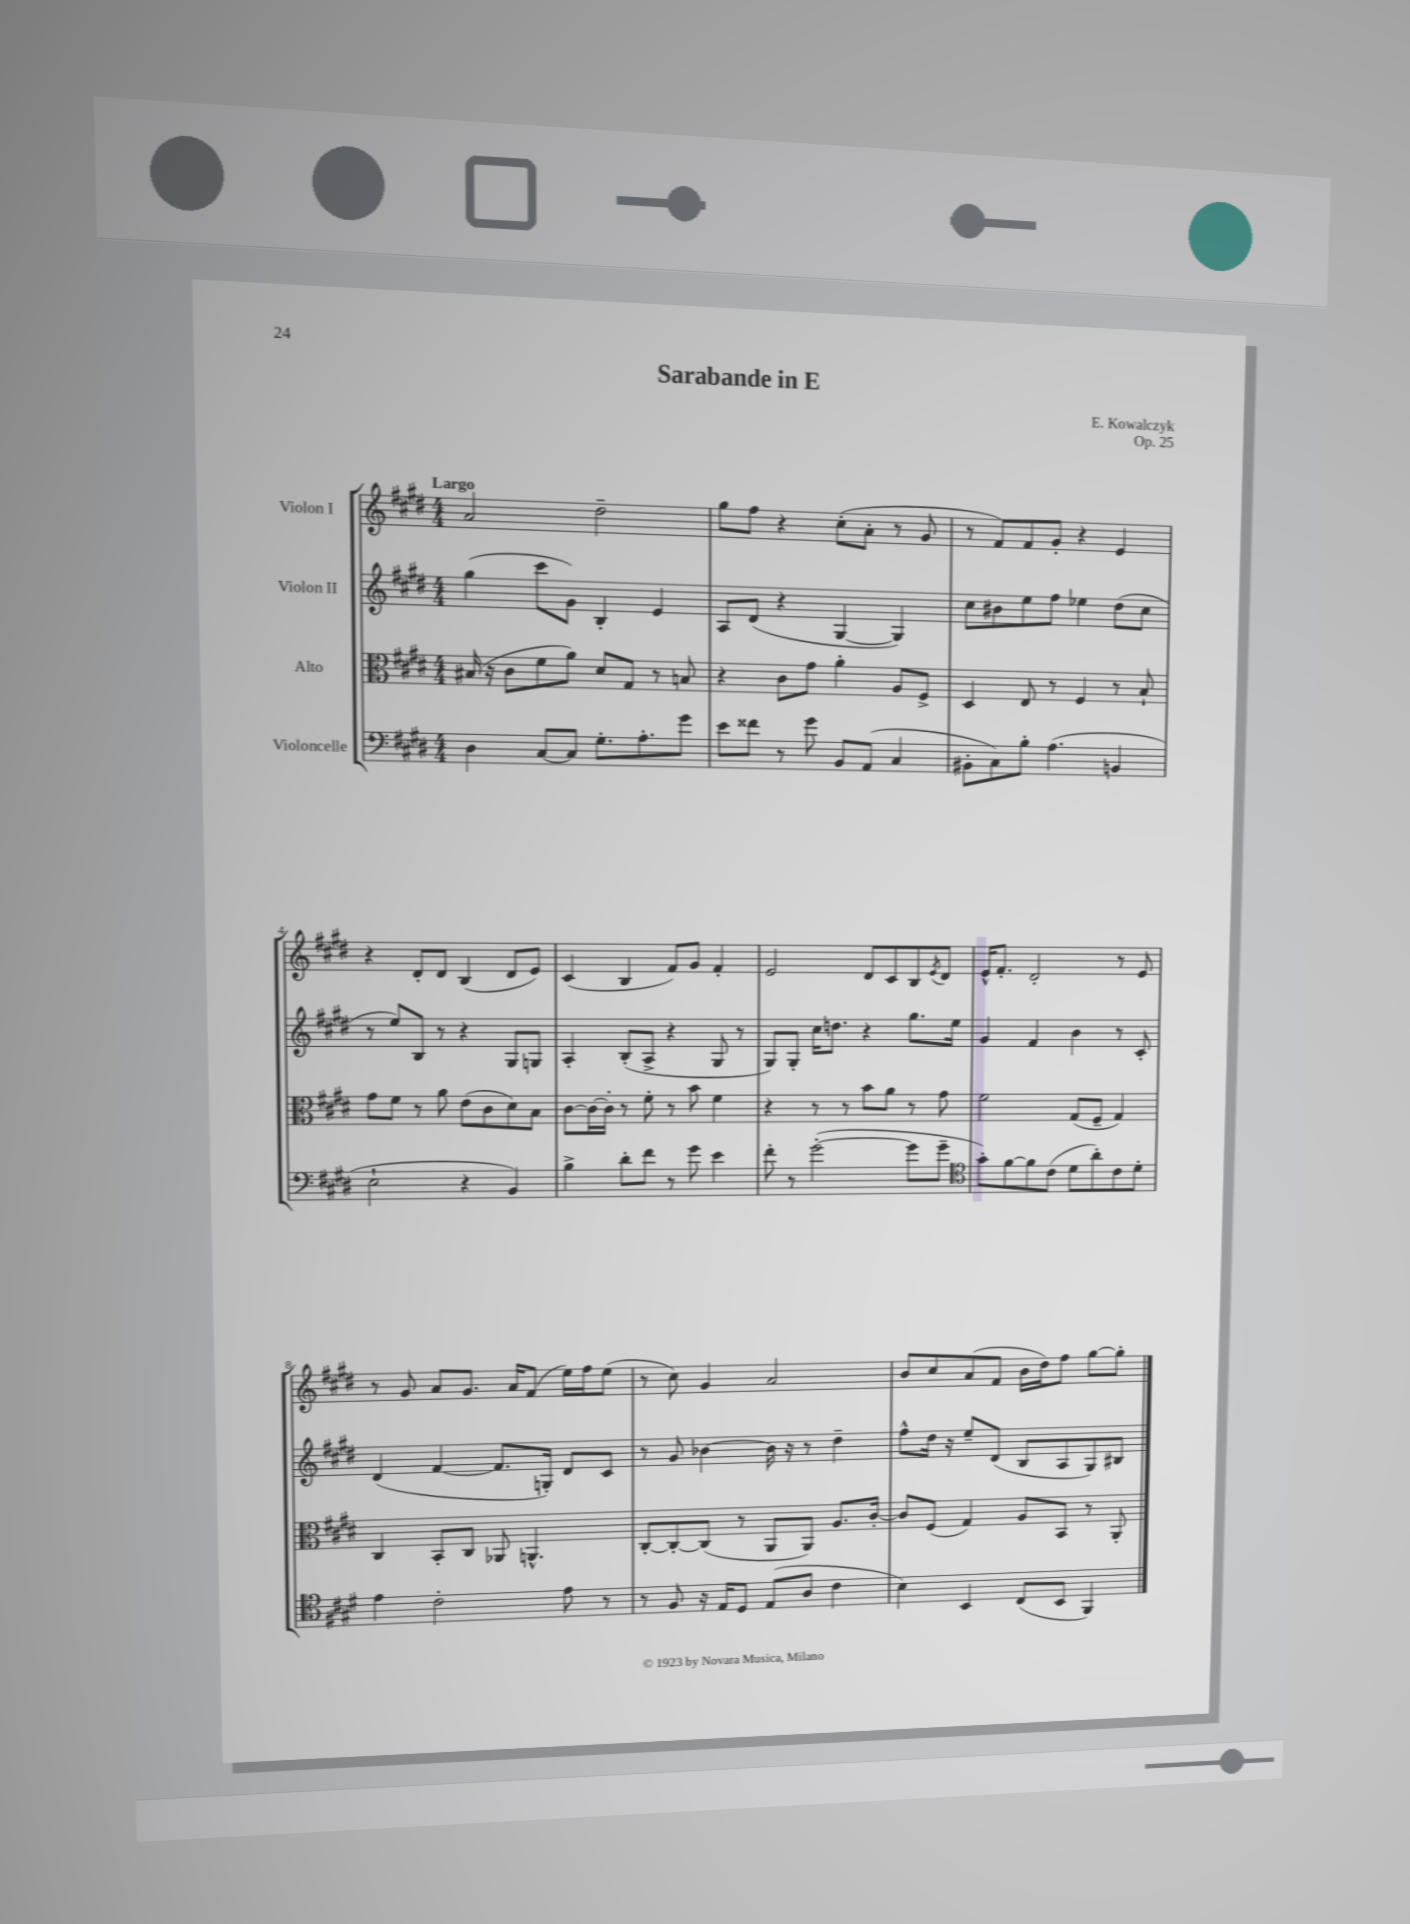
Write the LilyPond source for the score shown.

\header { title = "Sarabande in E" composer = "E. Kowalczyk" opus = "Op. 25" }
<<
\new StaffGroup <<
\new Staff = "s0" \with { instrumentName = "Violon I" } {
    \clef treble \key e \major \numericTimeSignature \time 4/4 \tempo "Largo"
    a'2 dis''2-- |
    gis''8 fis''8 r4 cis''8-.( a'8-. r8 gis'8 |
    r8 fis'8) fis'8 gis'8-. r4 e'4 |
    r4 dis'8-. dis'8 b4( dis'8 e'8) |
    cis'4( b4 fis'8) gis'8 fis'4-. |
    e'2 dis'8 cis'8 b8 \acciaccatura { e'8 } dis'8 |
    e'16-^ fis'8.-. dis'2-. r8 e'8 |
    r8 gis'8 a'8 gis'8. a'16 fis'8( e''16) fis''16 e''8( |
    r8 cis''8) gis'4 a'2 |
    b'8 cis''8 a'8( fis'8 b'16 dis''16) fis''8 gis''8~ gis''8-. \bar "|." |
}
\new Staff = "s1" \with { instrumentName = "Violon II" } {
    \clef treble \key e \major \numericTimeSignature \time 4/4
    gis''4( cis'''8 gis'8) b4-. e'4 |
    a8 dis'8( r4 gis4~ gis4) |
    cis''8 bis'8 e''8 fis''8 ees''4 dis''8( cis''8 |
    r8 e''8) b8 r8 r4 gis8 g8 |
    a4-. b8-.( a8-> r4 gis8 r8 |
    gis8) gis8-. cis''16 d''8. r4 gis''8. e''16 |
    gis'4 fis'4 b'4 r8 cis'8-. |
    dis'4( fis'4~ fis'8. g16-.) dis'8 cis'8 |
    r8 gis'8 bes'4~ bes'16 r16 r8 dis''4-- |
    fis''8-^ dis''16 r16 e''8-- dis'8( b8 a8 gis8) bis8 \bar "|." |
}
\new Staff = "s2" \with { instrumentName = "Alto" } {
    \clef alto \key e \major \numericTimeSignature \time 4/4
    bis16( r16 cis'8 fis'8 a'8) dis'8 gis8 r8 b8 |
    r4 cis'8 gis'8 a'4-. a8 fis8-> |
    dis4 e8 r8 fis4 r8 b8-! |
    gis'8 fis'8 r8 a'8 e'8( cis'8 dis'8) b8 |
    cis'8~ cis'16~ cis'16-. r8 fis'8-. r8 b'8 fis'4 |
    r4 r8 r8 b'8 a'8 r8 gis'8 |
    fis'2 gis8( fis8-- gis4) |
    cis4 b,8-. cis8 aes,8 a,4.-^ |
    cis8~-. cis8~-. cis8( r8 a,8 a,8) a8. cis'16~-. |
    cis'8 fis8( gis4) a8 b,8 r8 a,8-. \bar "|." |
}
\new Staff = "s3" \with { instrumentName = "Violoncelle" } {
    \clef bass \key e \major \numericTimeSignature \time 4/4
    dis4 cis8~ cis8 gis8.-. a8.-. gis'8 |
    e'8 fisis'8 r8 gis'8 b,8 a,8( cis4 |
    bis,8-. cis8) b8-. a4.( b,4 |
    e2-! r4 b,4) |
    b4-> dis'8-. fis'8 r8 gis'8 e'4 |
    fis'8-. r8 gis'2~-.( gis'8 gis'8-- |
    \clef tenor gis'8-.) fis'8~ fis'8 cis'8( dis'8 a'8-.) cis'8 dis'8-. |
    e'4 cis'2-. e'8 r8 |
    r8 fis8 r16 e16 dis8 e8( a8 cis'4 |
    b4) b,4 cis8( b,8 fis,4) \bar "|." |
}
>>
>>
